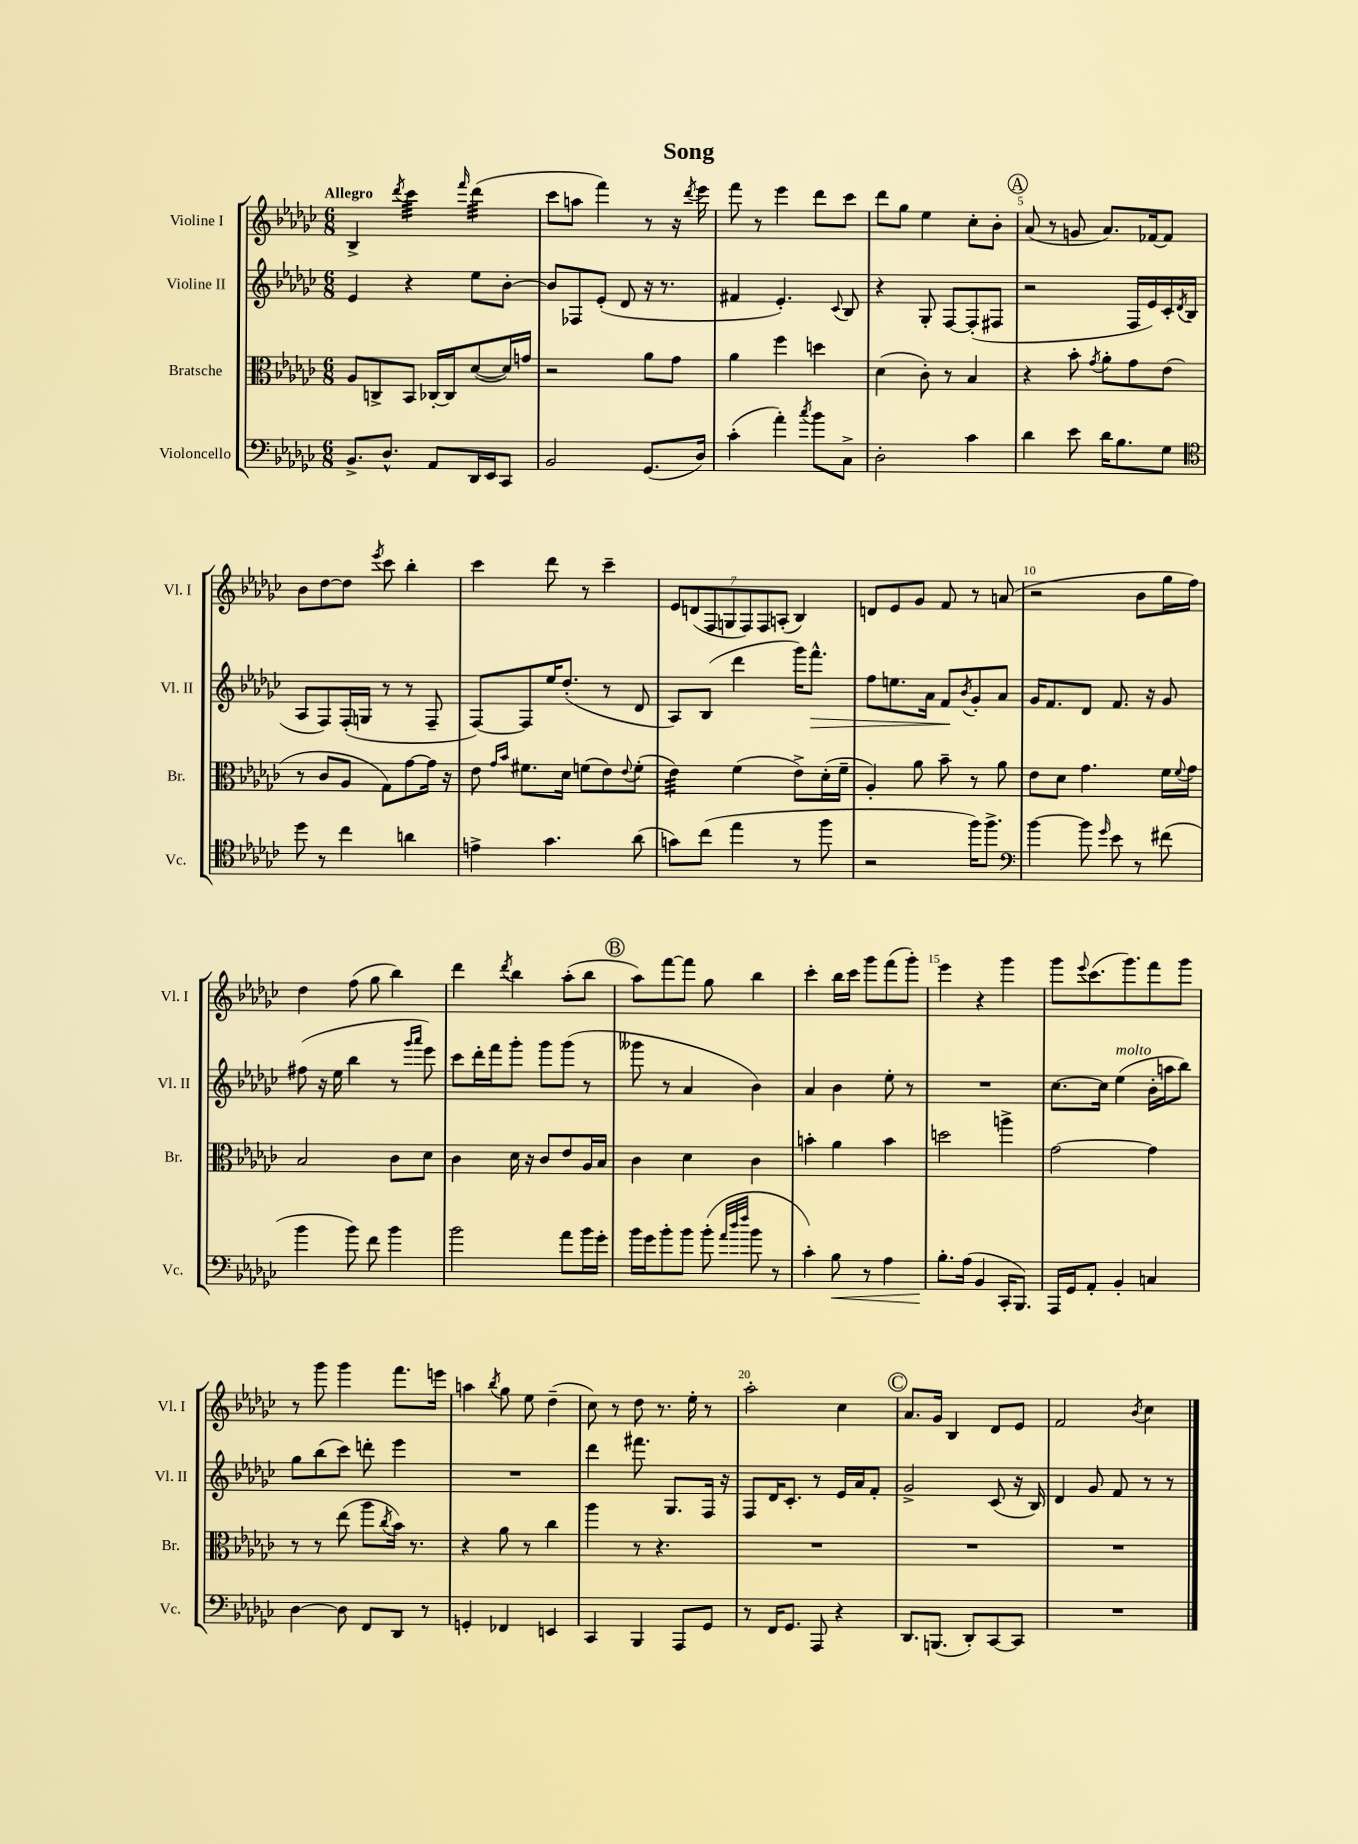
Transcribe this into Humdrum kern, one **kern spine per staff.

**kern	**kern	**kern	**kern
*staff4	*staff3	*staff2	*staff1
*clefF4	*clefC3	*clefG2	*clefG2
*k[b-e-a-d-g-c-]	*k[b-e-a-d-g-c-]	*k[b-e-a-d-g-c-]	*k[b-e-a-d-g-c-]
*M6/8	*M6/8	*M6/8	*M6/8
8.BB-^	8A-	4e-	4B-^
.	8C^	.	.
8.D-^^	.	.	.
.	.	.	8qddd-
.	8BB-	4r	4ccc-
8AA-	[16C-'	.	.
.	16C-]	.	.
.	.	.	16qqfff
16DD-	([8d-	8ee-	(4ddd-
16EE-	.	.	.
8CC-	16d-])	[8b-'	.
.	16g	.	.
=	=	=	=
2BB-	2r	8b-]	8ccc-
.	.	8F-	8aa
.	.	(8e-'	4fff)
.	.	8d-	.
(8.GG-	8a-	16r	8r
.	.	8.r	.
.	8g-	.	16r
.	.	.	8qddd-
16D-)	.	.	16eee-
=	=	=	=
(4c-'	4a-	4f#	8fff
.	.	.	8r
4a-')	4ff	4.e-')	4eee-
8qcc-	.	.	.
8b-	4dd	.	8ddd-
.	.	8qqc-	.
8C-^	.	8B-	8ccc-
=	=	=	=
2D-'	(4d-	4r	8ddd-
.	.	.	8gg-
.	8c-')	8G-'	4ee-
.	8r	[8F	.
4c-	4B-	(8F']	8cc-'
.	.	8F#	8b-'
=	=	=	=
4d-	4r	2r	(8a-
.	.	.	8r
8e-	8b-'	.	8g
.	8qg-	.	.
16d-	8a-'	.	8.a-)
8.B-	.	.	.
.	8g-	16F	.
.	.	16e-)	[16f-
8G-	(8e-	16c-'	8f-]
.	.	8qd-	.
.	.	(16B-	.
=	=	=	=
*clefC4	*	*	*
8dd-	8r	8A-	8b-
8r	8c-	8F)	[8dd-
4cc-	8A-	(16F'	8dd-]
.	.	16G	.
.	.	.	8qeee-
.	8G-)	8r	8ccc-
4a	[8g-	8r	4bb-'
.	16g-]	8F~	.
.	16r	.	.
=	=	=	=
4e^	8e-	[8F)	4ccc-
.	16qqg-	.	.
.	16qqb-	.	.
.	8.f#	8F]	.
4.g-	.	16ee-	8ddd-
.	16d-	(8.dd-'	.
.	(8f	.	8r
.	8e-)	8r	4ccc-~
.	8qqe-	.	.
(8a-	(8f'	8d-	.
=	=	=	=
8g)	4e-)	8A-)	14e-
.	.	.	(14d
(8cc-	.	(8B-	.
.	.	.	14F
.	.	.	14G
4ee-	(4f	4ddd-	.
.	.	.	14F)
.	.	.	14F
.	.	.	(14A'
8r	8e-^)	16ggg-)	4B-)
.	.	8.fff^^	.
8ff	(16d-'	.	.
.	16f~	.	.
=	=	=	=
2r	4A-')	8ff	8d
.	.	8.ee	8e-
.	8a-	.	8g-
.	.	16a-	.
.	8b-~	8f	8f
.	.	8qb-	.
16ff)	8r	8g-'	8r
8.ff^	.	.	.
.	8a-	8a-	(8a
=	=	=	=
*clefF4	*	*	*
[4b-	8e-	16g-	2r
.	.	8.f	.
.	8d-	.	.
8b-]	4.g-	8d-	.
16qqg-	.	.	.
8e-	.	8.f	.
8r	.	.	8b-
.	.	16r	.
(8f#	16f	8g-	16gg-
.	8qqf	.	.
.	16g-	.	16ff)
=	=	=	=
4b-	2B-	(8ff#	4dd-
.	.	16r	.
.	.	16ee-	.
8b-)	.	4bb-	(8ff
8f	.	.	8gg-
4b-	8c-	8r	4bb-)
.	.	16qqggg-	.
.	.	16qqaaa-	.
.	8d-	8eee-)	.
=	=	=	=
2b-	4c-	8ccc-	4ddd-
.	.	16ddd-'	.
.	.	16fff	.
.	.	.	8qddd-
.	16d-	8ggg-'	4bb-
.	16r	.	.
.	8c-	8ggg-	.
8a-	8e-	(8ggg-	(8aa-'
16b-	16A-	8r	8bb-
16g-'	16B-	.	.
=	=	=	=
16b-	4c-	8ggg--	8aa-)
16g-	.	.	.
8b-'	.	8r	[8fff
8b-	4d-	4a-	8fff]
(8b-'	.	.	8gg-
32qqa-	.	.	.
32qqdd-	.	.	.
32qqff	.	.	.
8b-	4c-	4b-)	4bb-
8r	.	.	.
=	=	=	=
4c-')	4b'	4a-	4ccc-'
8B-	4a-	4b-	16bb-
.	.	.	16ccc-
8r	.	.	8ggg-
4A-	4b	8ee-'	(8fff
.	.	8r	8ggg-')
=	=	=	=
8.B-'	2dd	2.r	4eee-
(16A-	.	.	.
4BB-	.	.	4r
16CC-'	4aa^	.	4ggg-
8.BBB-)	.	.	.
=	=	=	=
16AAA-	[2g-	[8.cc-	8ggg-
16GG-	.	.	.
.	.	.	8qqeee-
8AA-'	.	.	(8.ccc-
.	.	16cc-]	.
4BB-'	.	(4ee-	.
.	.	.	8.ggg-)
4C	4g-]	16b-'	8fff
.	.	16aa	.
.	.	8bb-)	8ggg-
=	=	=	=
[4D-	8r	8gg-	8r
.	8r	(8bb-	8ggg-
8D-]	(8ee-	8ccc-)	4ggg-
8FF	8aa-	8ddd'	.
.	8qcc-	.	.
8DD-	16b-)	4eee-	8.fff
.	8.r	.	.
8r	.	.	.
.	.	.	16eee
=	=	=	=
4GG'	4r	2.r	4aa
.	.	.	8qbb-
4FF-	8a-	.	8gg-
.	8r	.	8ee-
4EE	4cc-	.	(4dd-~
=	=	=	=
4CC-	4aa-	4ddd-	8cc-)
.	.	.	8r
4BBB-	8r	8.fff#	8dd-
.	4.r	.	8.r
.	.	8.G-	.
8AAA-	.	.	.
.	.	.	16ee-'
8GG-	.	16F	8r
.	.	16r	.
=	=	=	=
8r	2.r	8F	2aa-'
16FF	.	16d-	.
8.GG-	.	8.c-'	.
8AAA-	.	8r	.
4r	.	16e-	4cc-
.	.	16a-	.
.	.	8f'	.
=	=	=	=
8.DD-	2.r	2g-^	8.a-
(8.BBB	.	.	16g-
.	.	.	4B-
8DD-')	.	.	.
[8CC-	.	(8c-	8d-
8CC-]	.	16r	8e-
.	.	16B-)	.
=	=	=	=
2.r	2.r	4d-	2f
.	.	8g-	.
.	.	8f	.
.	.	.	8qb-
.	.	8r	4cc-
.	.	8r	.
==	==	==	==
*-	*-	*-	*-
